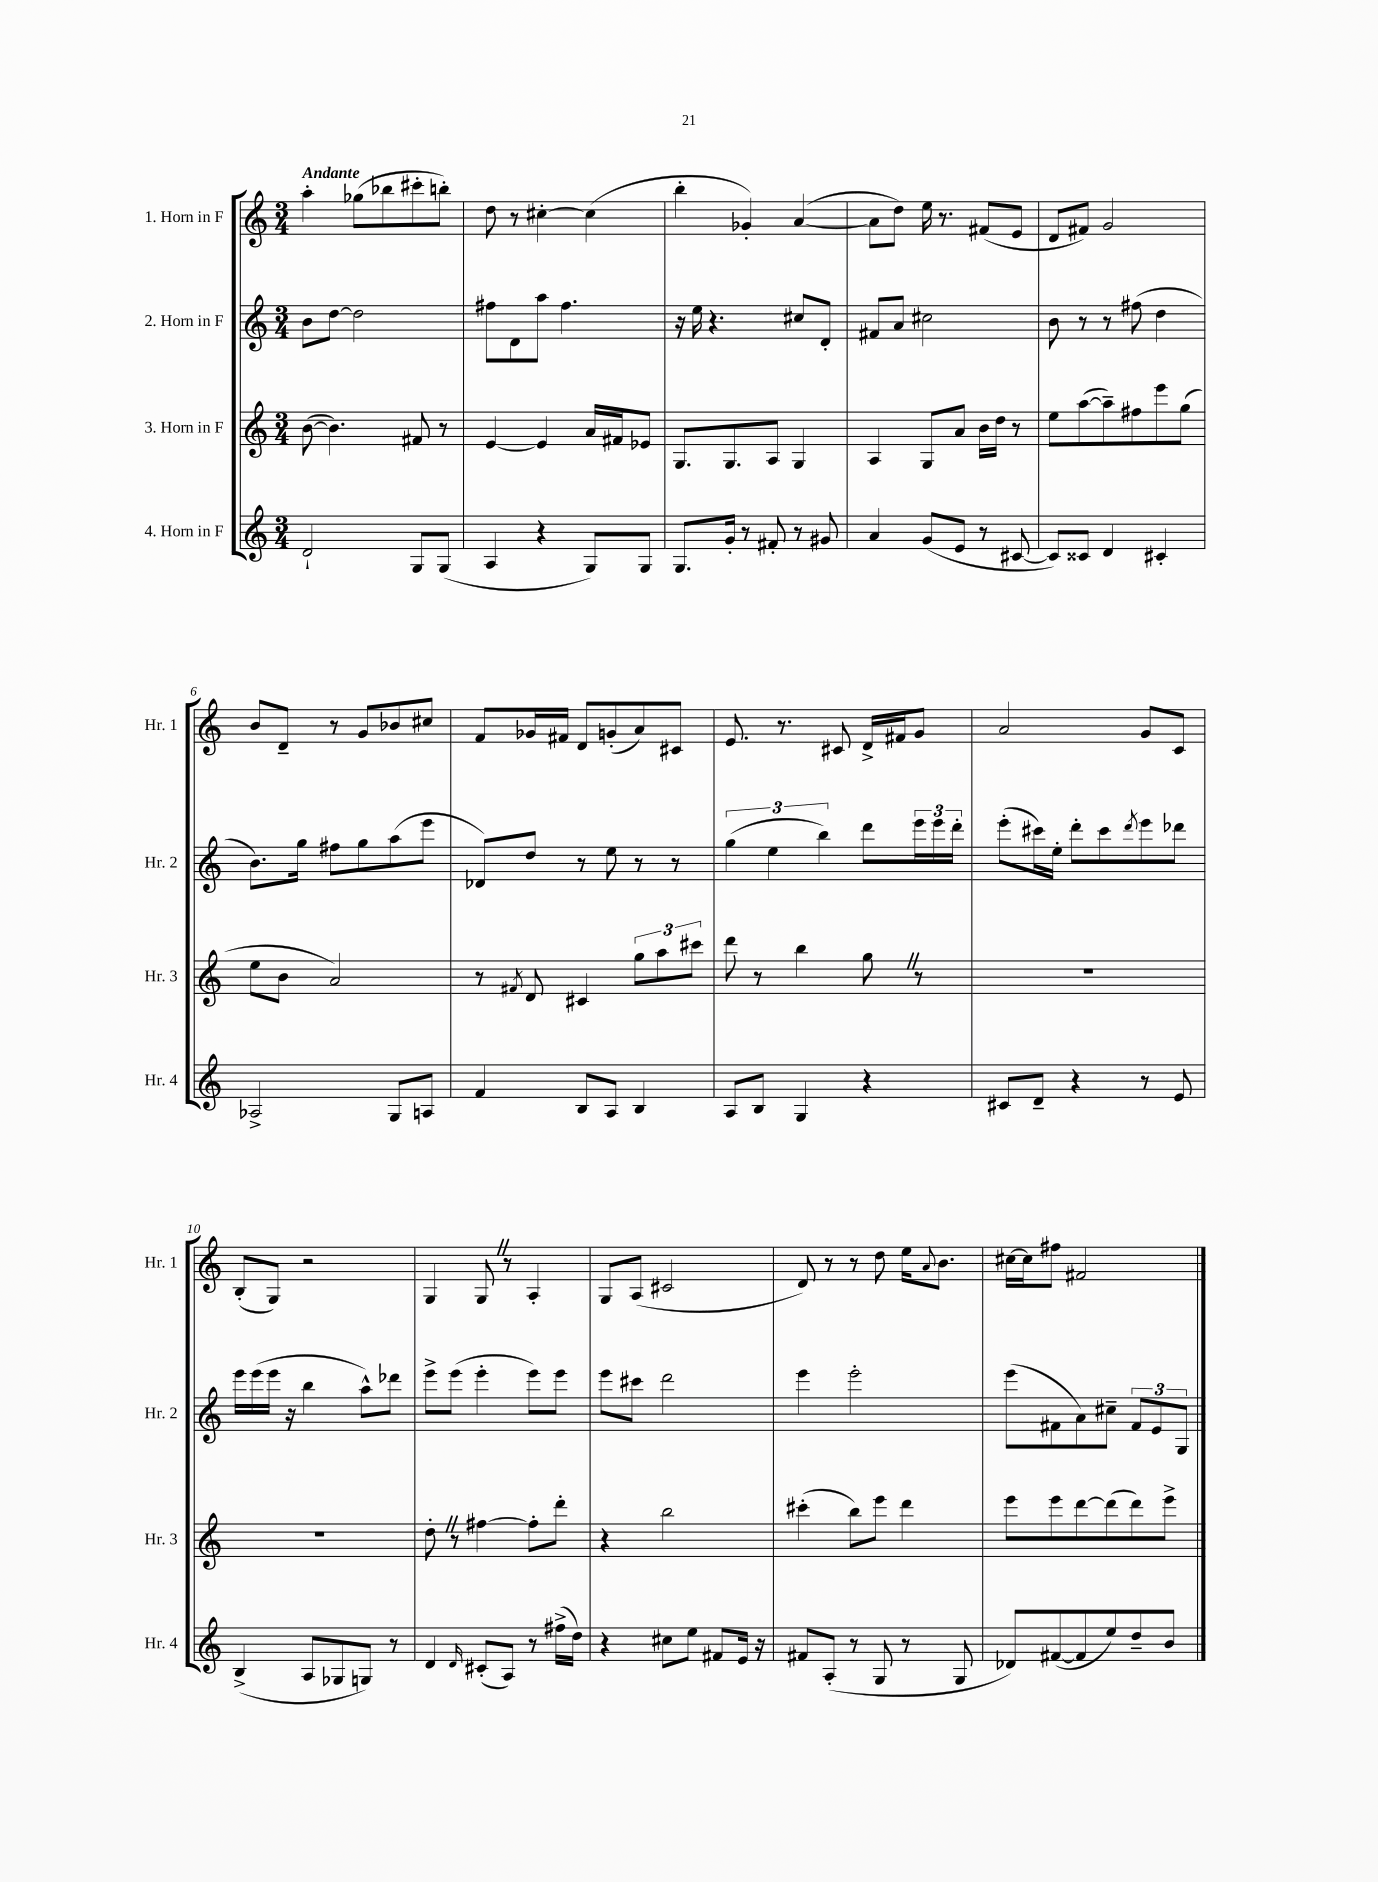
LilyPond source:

<<
\new StaffGroup <<
\new Staff = "s0" \with { instrumentName = "1. Horn in F" shortInstrumentName = "Hr. 1" } {
    \clef treble \key c \major \numericTimeSignature \time 3/4 \tempo "Andante"
    a''4-. ges''8( bes''8 cis'''8-. b''8-.) |
    d''8 r8 cis''4~-. cis''4( |
    b''4-. ges'4-.) a'4~( |
    a'8 d''8) e''16 r8. fis'8( e'8 |
    d'8 fis'8) g'2 |
    b'8 d'8-- r8 g'8 bes'8 cis''8 |
    f'8 ges'16 fis'16 d'8 g'8-.( a'8) cis'8 |
    e'8. r8. cis'8 d'16-> fis'16 g'8 |
    a'2 g'8 c'8 |
    b8-.( g8) r2 |
    g4 g8 \once \override BreathingSign.text = \markup { \musicglyph "scripts.caesura.straight" } \breathe r8 a4-. |
    g8 a8( cis'2 |
    d'8) r8 r8 d''8 e''16 \appoggiatura { a'8 } b'8. |
    cis''16~ cis''16 fis''8 fis'2 \bar "|." |
}
\new Staff = "s1" \with { instrumentName = "2. Horn in F" shortInstrumentName = "Hr. 2" } {
    \clef treble \key c \major \numericTimeSignature \time 3/4
    b'8 d''8~ d''2 |
    fis''8 d'8 a''8 fis''4. |
    r16 e''16 r4. cis''8 d'8-. |
    fis'8 a'8 cis''2 |
    b'8 r8 r8 fis''8( d''4 |
    b'8.) g''16 fis''8 g''8 a''8( e'''8 |
    des'8) d''8 r8 e''8 r8 r8 |
    \tuplet 3/2 { g''4( e''4 b''4) } d'''8 \tuplet 3/2 { e'''16 e'''16 d'''16-. } |
    e'''8-.( cis'''16) e''16-. d'''8-. cis'''8 \acciaccatura { d'''8 } e'''8 des'''8 |
    e'''16 e'''16( e'''16 r16 b''4 a''8-^) des'''8 |
    e'''8-> e'''8( e'''4-. e'''8) e'''8 |
    e'''8 cis'''8 d'''2 |
    e'''4 e'''2-. |
    e'''8( fis'8 a'8) cis''8-- \tuplet 3/2 { fis'8 e'8 g8 } \bar "|." |
}
\new Staff = "s2" \with { instrumentName = "3. Horn in F" shortInstrumentName = "Hr. 3" } {
    \clef treble \key c \major \numericTimeSignature \time 3/4
    b'8~( b'4.) fis'8 r8 |
    e'4~ e'4 a'16 fis'16 ees'8 |
    g8. g8. a8 g4 |
    a4 g8 a'8 b'16 d''16 r8 |
    e''8 a''8~( a''8--) fis''8 e'''8 g''8( |
    e''8 b'8 a'2) |
    r8 \acciaccatura { fis'8 } d'8 cis'4 \tuplet 3/2 { g''8 a''8 cis'''8 } |
    d'''8 r8 b''4 g''8 \once \override BreathingSign.text = \markup { \musicglyph "scripts.caesura.straight" } \breathe r8 |
    R2. |
    R2. |
    d''8-. \once \override BreathingSign.text = \markup { \musicglyph "scripts.caesura.straight" } \breathe r8 fis''4~ fis''8-. d'''8-. |
    r4 b''2 |
    cis'''4-.( b''8) e'''8 d'''4 |
    e'''8 e'''8 d'''8~ d'''8( d'''8) e'''8-> \bar "|." |
}
\new Staff = "s3" \with { instrumentName = "4. Horn in F" shortInstrumentName = "Hr. 4" } {
    \clef treble \key c \major \numericTimeSignature \time 3/4
    d'2-! g8 g8( |
    a4 r4 g8) g8 |
    g8. g'16-. r8 fis'8-. r8 gis'8 |
    a'4 g'8( e'8 r8 cis'8~ |
    cis'8) cisis'8 d'4 cis'4-. |
    aes2-> g8 a8 |
    f'4 b8 a8 b4 |
    a8 b8 g4 r4 |
    cis'8 d'8-- r4 r8 e'8 |
    b4->( a8 ges8 g8) r8 |
    d'4 \grace { d'16 } cis'8-.( a8) r8 fis''16->( d''16) |
    r4 cis''8 e''8 fis'8 e'16 r16 |
    fis'8 a8-.( r8 g8 r8 g8 |
    des'8) fis'8~( fis'8 e''8) d''8-- b'8 \bar "|." |
}
>>
>>
